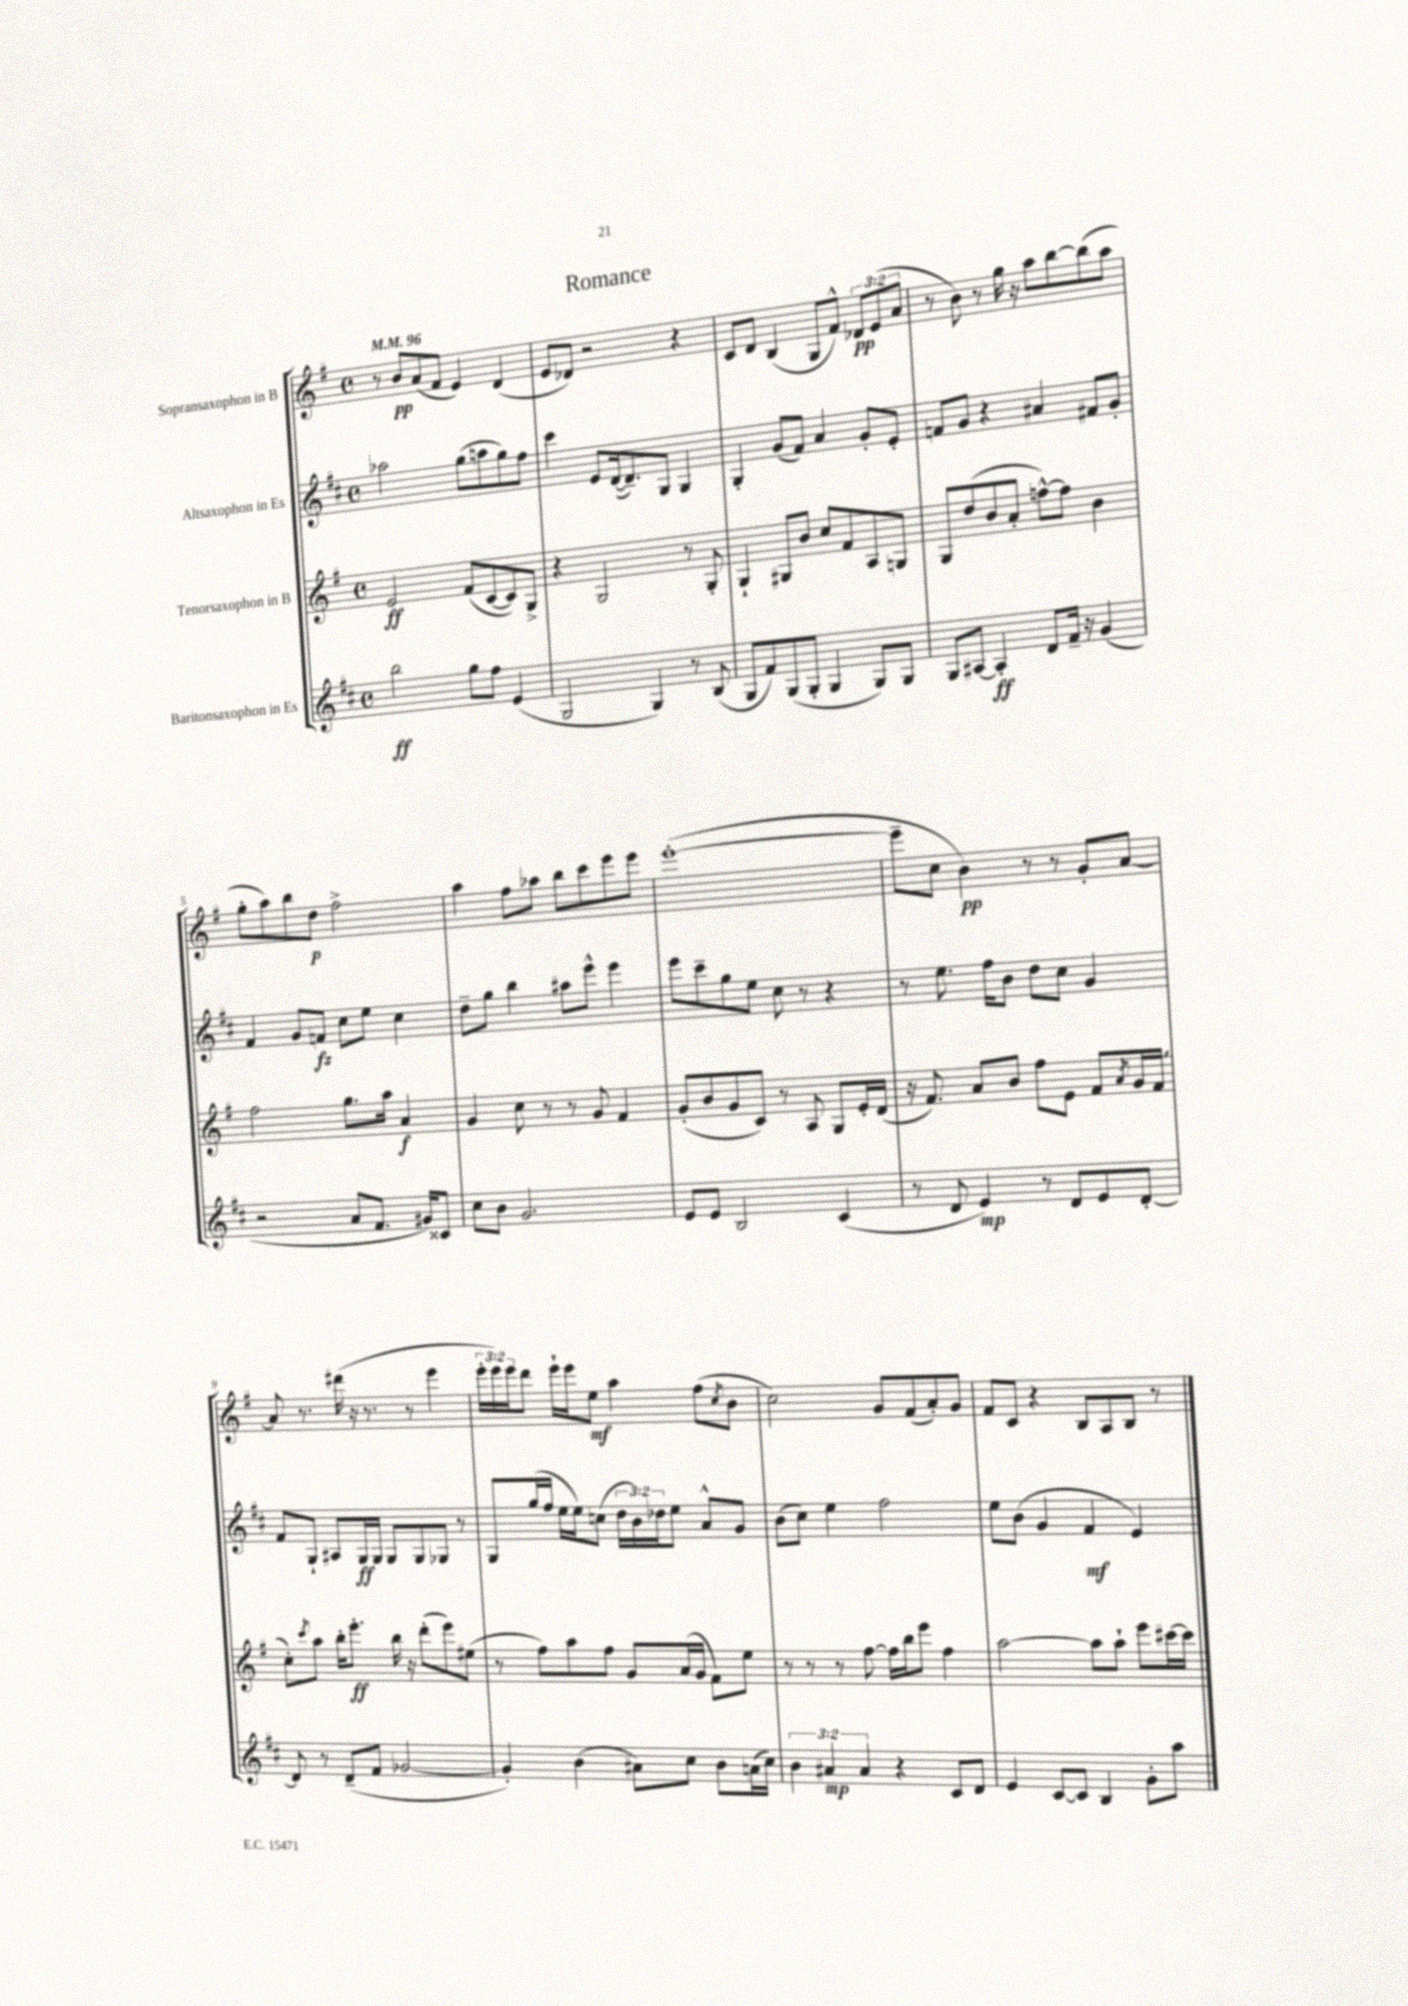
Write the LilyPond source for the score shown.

\header { title = "Romance" }
<<
\new StaffGroup <<
\new Staff = "s0" \with { instrumentName = "Sopransaxophon in B" } {
    \clef treble \key g \major \defaultTimeSignature \time 4/4 \override Staff.TupletNumber.text = #tuplet-number::calc-fraction-text \tempo 4 = 96
    r8 b'8\pp a'8( fis'8 e'4) d'4( |
    e'8 des'8) r2 r4 |
    c'8 d'8 b4( g8 fis'8-^) \tuplet 3/2 { des'8\pp e'8( a'8 } |
    r8 b'8) r8 g''16 r16 a''8 b''8~ b''8( a''8 |
    g''8-. a''8) b''8 d''8\p fis''2-> |
    a''4 fis''8 aes''8 b''8 c'''8 e'''8 e'''8 |
    e'''1~-.( |
    e'''8-- c''8 b'4\pp) r8 r8 g'8-. a'8~ |
    a'8 r8. dis'''16( r16 r8. r8 e'''4 |
    \tuplet 3/2 { e'''16-. e'''16) e'''16 } d'''8 e'''16-! e'''16 e''8\mf a''4 fis''8( \acciaccatura { c''8 } b'8 |
    c''2) g'8 fis'8( a'8-.) g'8 |
    fis'8 c'8 r4 b8 a8 b8 r8 \bar "|." |
}
\new Staff = "s1" \with { instrumentName = "Altsaxophon in Es" } {
    \clef treble \key d \major \defaultTimeSignature \time 4/4 \override Staff.TupletNumber.text = #tuplet-number::calc-fraction-text
    aes''2 g''8( a''8 g''8) fis''8 |
    cis'''4 e'8 d'16~( d'8.--) g8 g4 |
    g4-. g'8( fis'8) a'4 g'8-. e'8-. |
    f'8 g'8 r4 ais'4 fis'8 g'8-. |
    fis'4 g'8 f'8\fz cis''8 e''8 cis''4 |
    d''8-- g''8 b''4 ais''8 e'''8-^ e'''4 |
    e'''8 cis'''8-- g''8 e''8 cis''8 r8 r4 |
    r8 e''8. fis''16 b'8 d''8 cis''8 g'4 |
    fis'8 g8-! ais8 g16\ff g16 g8 g8 ges8 r8 |
    g8 g''16( fis''16 e''16 e''16) c''8( \tuplet 3/2 { d''16 b'16) des''16 } e''8 a'8-^ g'8 |
    b'8( cis''8) e''4 fis''2 |
    e''8 b'8( g'4 fis'4\mf e'4) \bar "|." |
}
\new Staff = "s2" \with { instrumentName = "Tenorsaxophon in B" } {
    \clef treble \key g \major \defaultTimeSignature \time 4/4
    e'2\ff fis'8( c'8~ c'8) g8-> |
    r4 g2 r8 g8-. |
    g4-! gis8 b'8 c''8 fis'8 a8 g8 |
    g8 d''8( b'8 a'8-. f''8~-^) f''8 b'4 |
    fis''2 g''8. a''16 a'4\f |
    g'4 c''8 r8 r8 g'8 fis'4 |
    g'8-.( b'8 g'8 c'8) r8 a8 g8 e'16-. d'16( |
    r16 fis'8.) a'8 b'8 fis''8 e'8 fis'8 \acciaccatura { a'8 } g'16 fis'16( |
    c''8-.) \acciaccatura { c'''8 } a''8 b''16-. e'''8.-.\ff b''16 r16 d'''8-.( e'''8) eis''8( |
    r8 fis''8) a''8 fis''8 g'8 a'16( g'16 fis'8) e''8 |
    r8 r8 r8 fis''8~ fis''16 b''16 e'''8 fis''4 |
    a''2~ a''8 a''8-! e'''8 cis'''16~ cis'''16 \bar "|." |
}
\new Staff = "s3" \with { instrumentName = "Baritonsaxophon in Es" } {
    \clef treble \key d \major \defaultTimeSignature \time 4/4 \override Staff.TupletNumber.text = #tuplet-number::calc-fraction-text
    b''2\ff g''8 fis''8 e'4( |
    g2 g4) r8 b8( |
    g8 fis'8) g8( g8-. g4 g8) g8 |
    g8 ais8~ ais4-.\ff d'8 fis'16-- r16 g'4( |
    r2 a'8 fis'8. gis'16) cisis'8 |
    cis''8 b'8 g'2. |
    e'8 e'8 b2 cis'4( |
    r8 d'8 e'4\mp) r8 d'8 e'8 d'8~-. |
    d'8 r8 d'8--( fis'8 ges'2~ |
    ges'4-.) b'4( ais'8) cis''8 b'8 a'16( cis''16) |
    \tuplet 3/2 { b'4 ais'4\mp ais'4 } r4 cis'8 d'8 |
    e'4 cis'8~ cis'8 b4 g'8-. a''8 \bar "|." |
}
>>
>>
